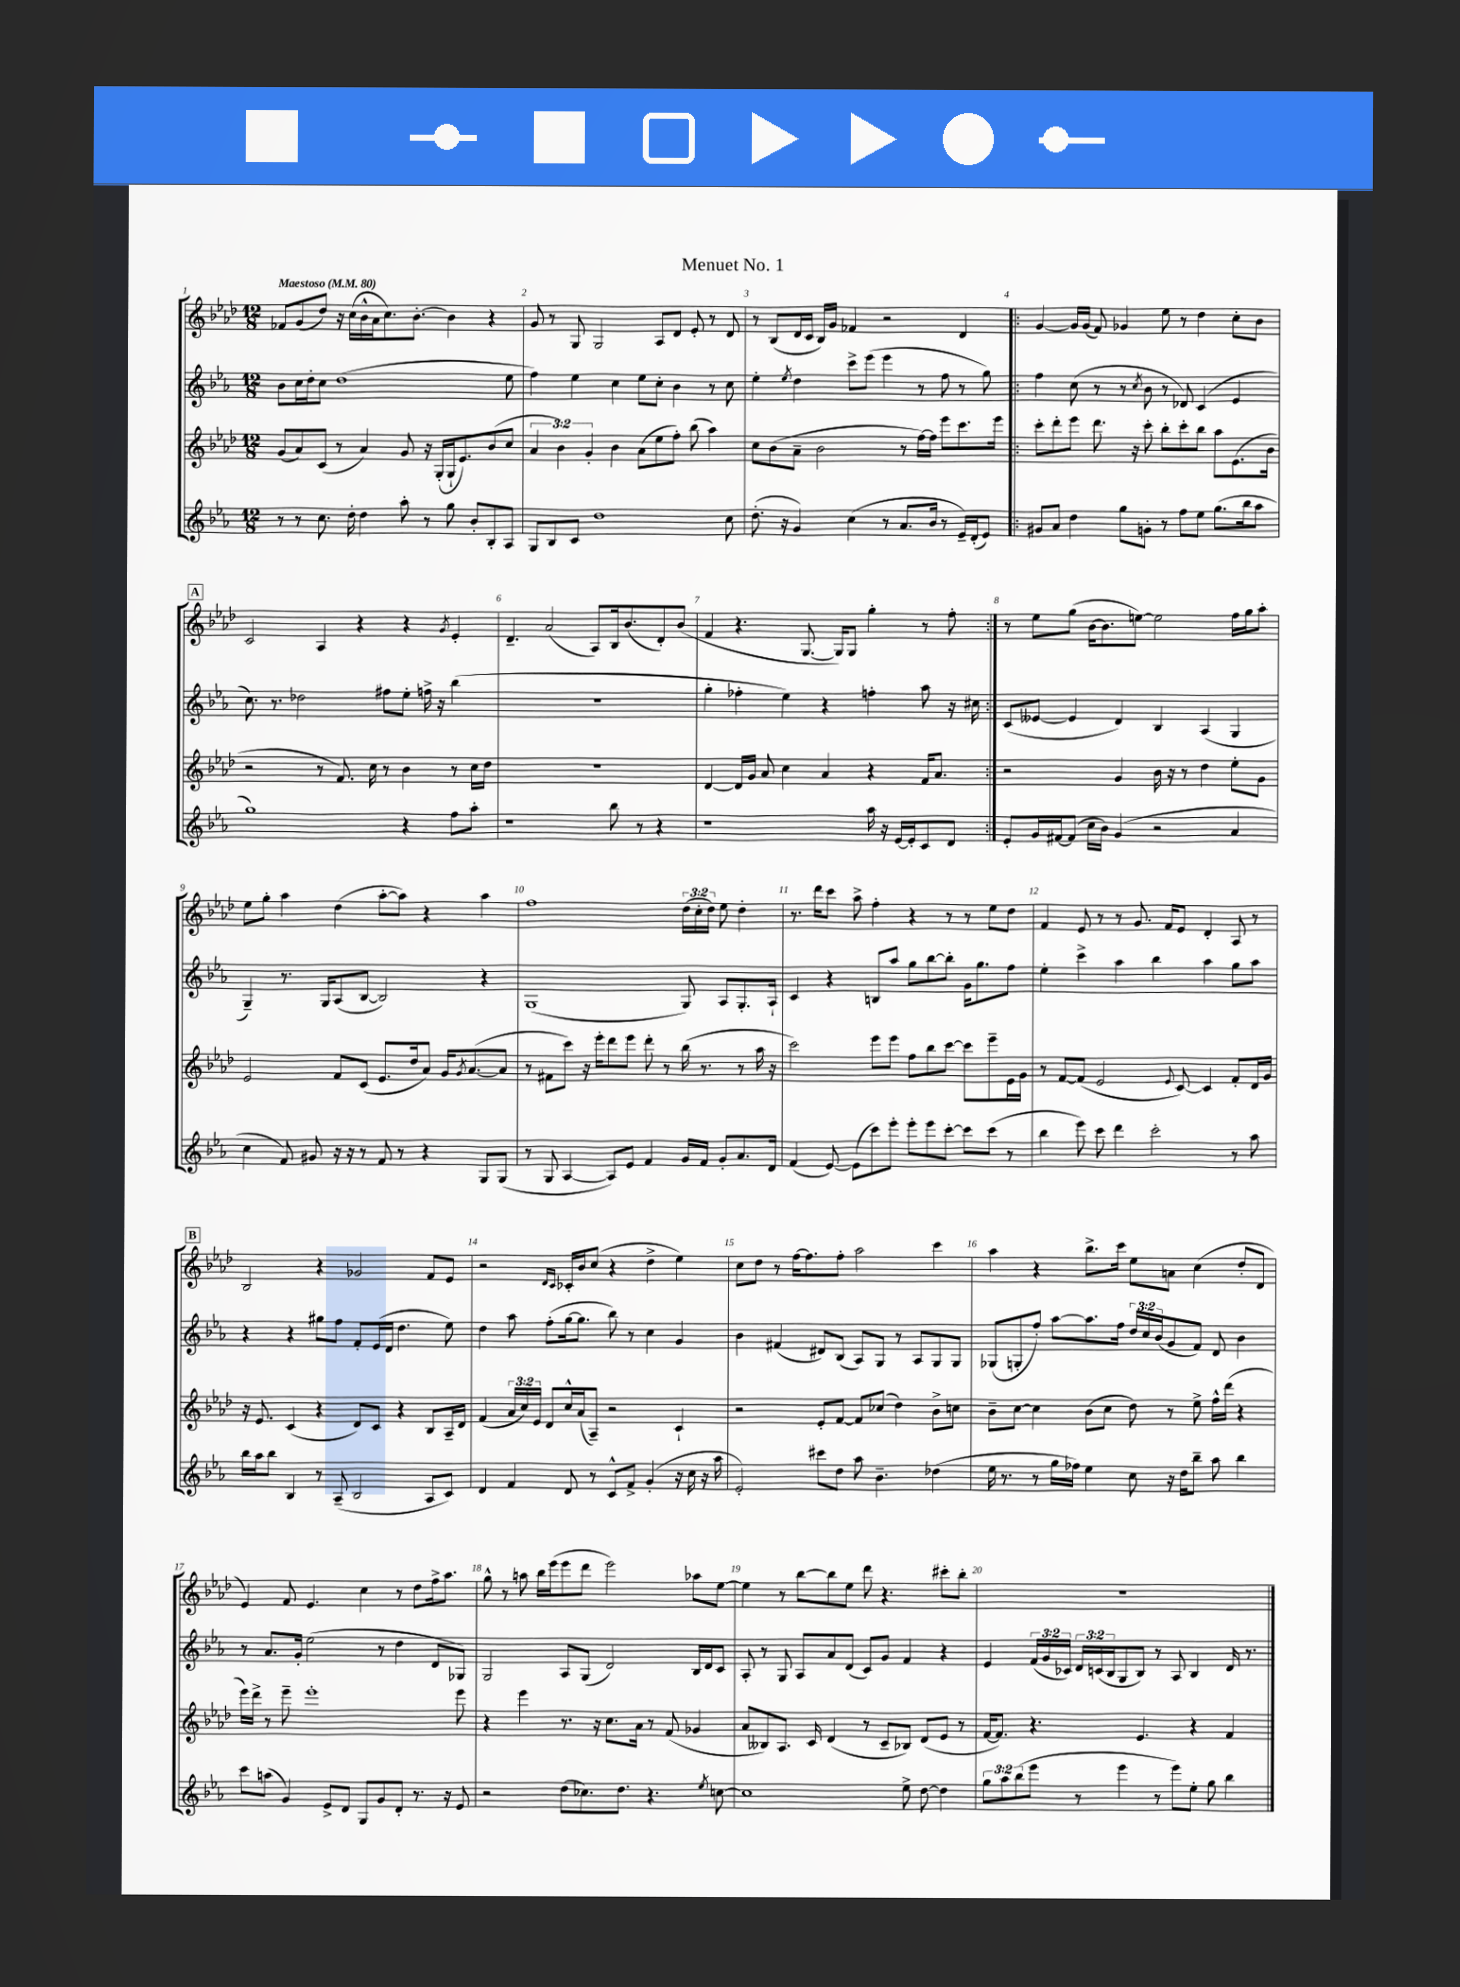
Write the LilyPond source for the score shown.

\header { title = "Menuet No. 1" }
<<
\new StaffGroup <<
\new Staff = "s0" {
    \clef treble \key aes \major \numericTimeSignature \time 12/8 \override Staff.TupletNumber.text = #tuplet-number::calc-fraction-text \tempo "Maestoso" 4 = 80
    fes'8 g'8( des''8) r16 c''16( bes'16-^ aes'16 c''8.) bes'8.~-. bes'4 r4 |
    g'8 r8 g8 g2 aes8 des'8 ees'8-. r8 des'8 |
    r8 bes8( des'16 c'16 bes16) g'16 fes'4 r2 des'4 |
    \repeat volta 2 { g'4~ g'16 g'16( f'8) ges'4 ees''8 r8 des''4 c''8-. bes'8 |
    \mark \markup { \box "A" } c'2 aes4 r4 r4 \acciaccatura { g'8 } ees'4-. |
    des'4.-- aes'2( aes8) bes16 bes'8.( des'8-.) bes'8( |
    f'4 r4. g8.~ g16) g8 g''4-. r8 f''8-. | }
    r8 ees''8 g''8( bes'16~ bes'8. e''8~) e''2 f''16 g''16 aes''8-. |
    ees''8 g''8-. aes''4 des''4( aes''8~-. aes''8) r4 aes''4 |
    f''1 \tuplet 3/2 { des''16( c''16-. des''16) } ees''8 des''4-. |
    r8. des'''16 c'''8 aes''8-> f''4-. r4 r8 r8 ees''8 des''8 |
    f'4 ees'8 r8 r8 g'8. f'16 ees'8 des'4-. aes8 r8 |
    \mark \markup { \box "B" } bes2 r4 ges'2 f'8 ees'8 |
    r2 \grace { des'16 c'16 } ces'16-. bes'16 c''8( r4 des''4-> ees''4) |
    c''8 des''8 r8 f''16~ f''8. f''8-. aes''2 c'''4 |
    aes''4 r4 bes''8.-> c'''16 ees''8 a'8 c''4( des''8-. des'8 |
    ees'4) f'8 ees'4. c''4 r8 des''8 f''16-> aes''8. |
    g''8-^ r8 a''8 bes''16 ees'''16( ees'''8 des'''8 ees'''2) aes''8 ees''8~ |
    ees''4 r8 bes''8~ bes''8 ees''8 des'''8 r4. cis'''8-. bes''8-. |
    R1. \bar "|." |
}
\new Staff = "s1" {
    \clef treble \key ees \major \numericTimeSignature \time 12/8 \override Staff.TupletNumber.text = #tuplet-number::calc-fraction-text
    bes'8 c''16 d''16-. c''8 d''1( ees''8 |
    f''4) ees''4 c''4 ees''8 c''8-. bes'4 r8 c''8 |
    ees''4-. \acciaccatura { ees''8 } d''4 c'''8-> ees'''8( ees'''4 r8 f''8 r8 g''8) |
    \repeat volta 2 { f''4 c''8( r8 r8 \acciaccatura { c''8 } bes'8 r8 des'8) c'4( ees'4 |
    \mark \markup { \box "A" } c''8.) r8. des''2 fis''8 ees''8-. f''16-> r16 bes''4( |
    R1. |
    g''4-. fes''4-. ees''4) r4 f''4-. aes''8 r16 cis''16 | }
    c'8( eeses'8~ eeses'4 d'4) bes4 aes4( g4 |
    g4--) r8. g16 aes8( bes8~ bes2) r4 |
    g1( g8) aes8 g8.-. aes16-! |
    c'4 r4 b8 aes''8 g''8 bes''8~ bes''8-. g'16 g''8. f''8 |
    ees''4-. c'''4-> aes''4 bes''4 aes''4 g''8 aes''8 |
    \mark \markup { \box "B" } r4 r4 gis''8 f''8 f'8-. ees'16( d'16 d''4. ees''8) |
    d''4 aes''8 f''8-.( g''16~ g''8. bes''8) r8 c''4 g'4 |
    bes'4 fis'4( dis'8) bes8( aes8) g8 r8 aes8 g8 g8 |
    ges8( g8-. f''8-.) aes''8~ aes''8. f''16 \tuplet 3/2 { d''16 c''16 bes'16( } g'8 f'8) d'8 bes'4 |
    r8 aes'8. g'16-. ees''2( r8 d''4 d'8 ges8) |
    g2 aes8 g8( d'2) bes16 d'16 c'8 |
    aes8-. r8 g8 aes8 aes'8 d'8( c'8) g'8 f'4 r4 |
    ees'4 \tuplet 3/2 { f'16( g'16 ces'16) } \tuplet 3/2 { d'16 c'16( bes16 } g8 bes8) r8 aes8 bes4 d'16 r8. \bar "|." |
}
\new Staff = "s2" {
    \clef treble \key aes \major \numericTimeSignature \time 12/8 \override Staff.TupletNumber.text = #tuplet-number::calc-fraction-text
    g'8( aes'8) c'8( r8 aes'4) g'8 r16 g16-.( g16-! ees'8.) bes'8( c''8 |
    \tuplet 3/2 { aes'4 bes'4) g'4-. } bes'4 aes'8( ees''8 f''8-.) bes''8( aes''4) |
    c''8 bes'8( aes'8-- bes'2 r8 f''16~) f''16 ees'''8 c'''8. ees'''16 |
    \repeat volta 2 { c'''8-. des'''8-. ees'''8 des'''8. r16 c'''8-. bes''8-. c'''8-. bes''8 aes''8 ees'8.( bes'16 |
    \mark \markup { \box "A" } r2 r8 f'8.) c''16 r8 bes'4 r8 c''16 des''16 |
    R1. |
    des'4~ des'16 g'16 aes'8 c''4 aes'4 r4 f'16 aes'8. | }
    r2 g'4 bes'16 r16 r8 des''4 ees''8-. g'8 |
    ees'2 f'8 c'8( ees'8. des''16 aes'8) g'16 \acciaccatura { g'8 } aes'8.~( aes'8 |
    r8 fis'8 c'''8) r16 ees'''16-. des'''8 ees'''8 des'''8-. r8 bes''16( r8. r8 aes''16 r16 |
    c'''2) ees'''8 ees'''8 f''8 bes''8 c'''8~ c'''8 ees'''8-- ees'16 g'16 |
    r8 f'8~ f'8( ees'2 \appoggiatura { ees'8 } c'8~) c'4 f'8-. des'16 g'16 |
    \mark \markup { \box "B" } r16 ees'8. c'4( r4 des'8) c'8 r4 bes8 aes16-- des'16 |
    f'4( \tuplet 3/2 { aes'16 c''16) ees'16 } des'8 c''16-^ aes'16( aes8--) r2 c'4-! |
    r2 ees'8-. f'8~ f'8 ces''8( des''4) bes'8-> c''8 |
    bes'8-- c''8~ c''4 bes'8( c''8 des''8) r8 ees''8-> f''16-^ des'''16( r4 |
    ees'''16) des'''16-> r8 ees'''8-- ees'''1-. ees'''8 |
    r4 ees'''4 r8. r16 c''8. aes'16 r8 f'8( ges'4 |
    aes'8 beses8) aes8. c'16 des'4( r8 c'8-- bes8) des'8( ees'8 r8 |
    f'16~ f'8.) r4. ees'4. r4 f'4 \bar "|." |
}
\new Staff = "s3" {
    \clef treble \key ees \major \numericTimeSignature \time 12/8 \override Staff.TupletNumber.text = #tuplet-number::calc-fraction-text
    r8 r8 c''8. d''16-. d''4 aes''8-. r8 g''8 bes'8-. bes8-. aes8 |
    g8 bes8 c'8 d''1 c''8 |
    d''8.-.( r16 g'4) c''4( r8 aes'8. bes'16 r8 ees'16--) d'16-.( ees'8) |
    \repeat volta 2 { gis'8 aes'8 d''4 g''8 g'8-. r8 f''8 ees''8 g''8.( bes''16 aes''8 |
    \mark \markup { \box "A" } g''1) r4 f''8 aes''8-. |
    r1 bes''8 r8 r4 |
    r1 aes''16 r16 ees'16~ ees'16-. c'8 d'8 | }
    ees'8-. g'16 fis'16~ fis'8( c''16 bes'16) g'4( r2 aes'4 |
    c''4 f'8) gis'8 r16 r16 r8 f'8 r8 r4 g8 g8( |
    r8 g8 aes4~ aes8) ees'8 f'4 g'16 f'16 g'8-. aes'8. d'16 |
    f'4( ees'8~) ees'8( c'''8) ees'''8-. ees'''8-. ees'''8 c'''8~-. c'''8 c'''8( r8 |
    bes''4 ees'''8) c'''8 d'''4 c'''2-. r8 aes''8 |
    \mark \markup { \box "B" } bes''16 aes''16 bes''8 bes4 r8 aes8--( bes2 aes8 c'8) |
    d'4 f'4 d'8 r8 c'8-^ f'8-> g'4-.( r16 c''16 r16 aes''16 |
    ees'2-.) cis'''8 d''8 aes''8 bes'4.-- des''4( |
    ees''16 r8. r8 g''16 fes''16) ees''4 c''8 r16 d''16 bes''8-- aes''8 bes''4 |
    c'''8 a''8( g'4) ees'8-> d'8 g8 g'8 d'8-. r8. r16 ees'8 |
    r2 d''8( ces''8.) d''8. r4. \acciaccatura { ees''8 } c''8~ |
    c''1 ees''8-> d''8~ d''4 |
    \tuplet 3/2 { g''8 aes''8 bes''8( } ees'''8 r8 ees'''4 r8 ees'''8) ees''8-. g''8 bes''4 \bar "|." |
}
>>
>>
\layout { \context { \Score \override BarNumber.break-visibility = ##(#f #t #t) barNumberVisibility = #all-bar-numbers-visible } }
